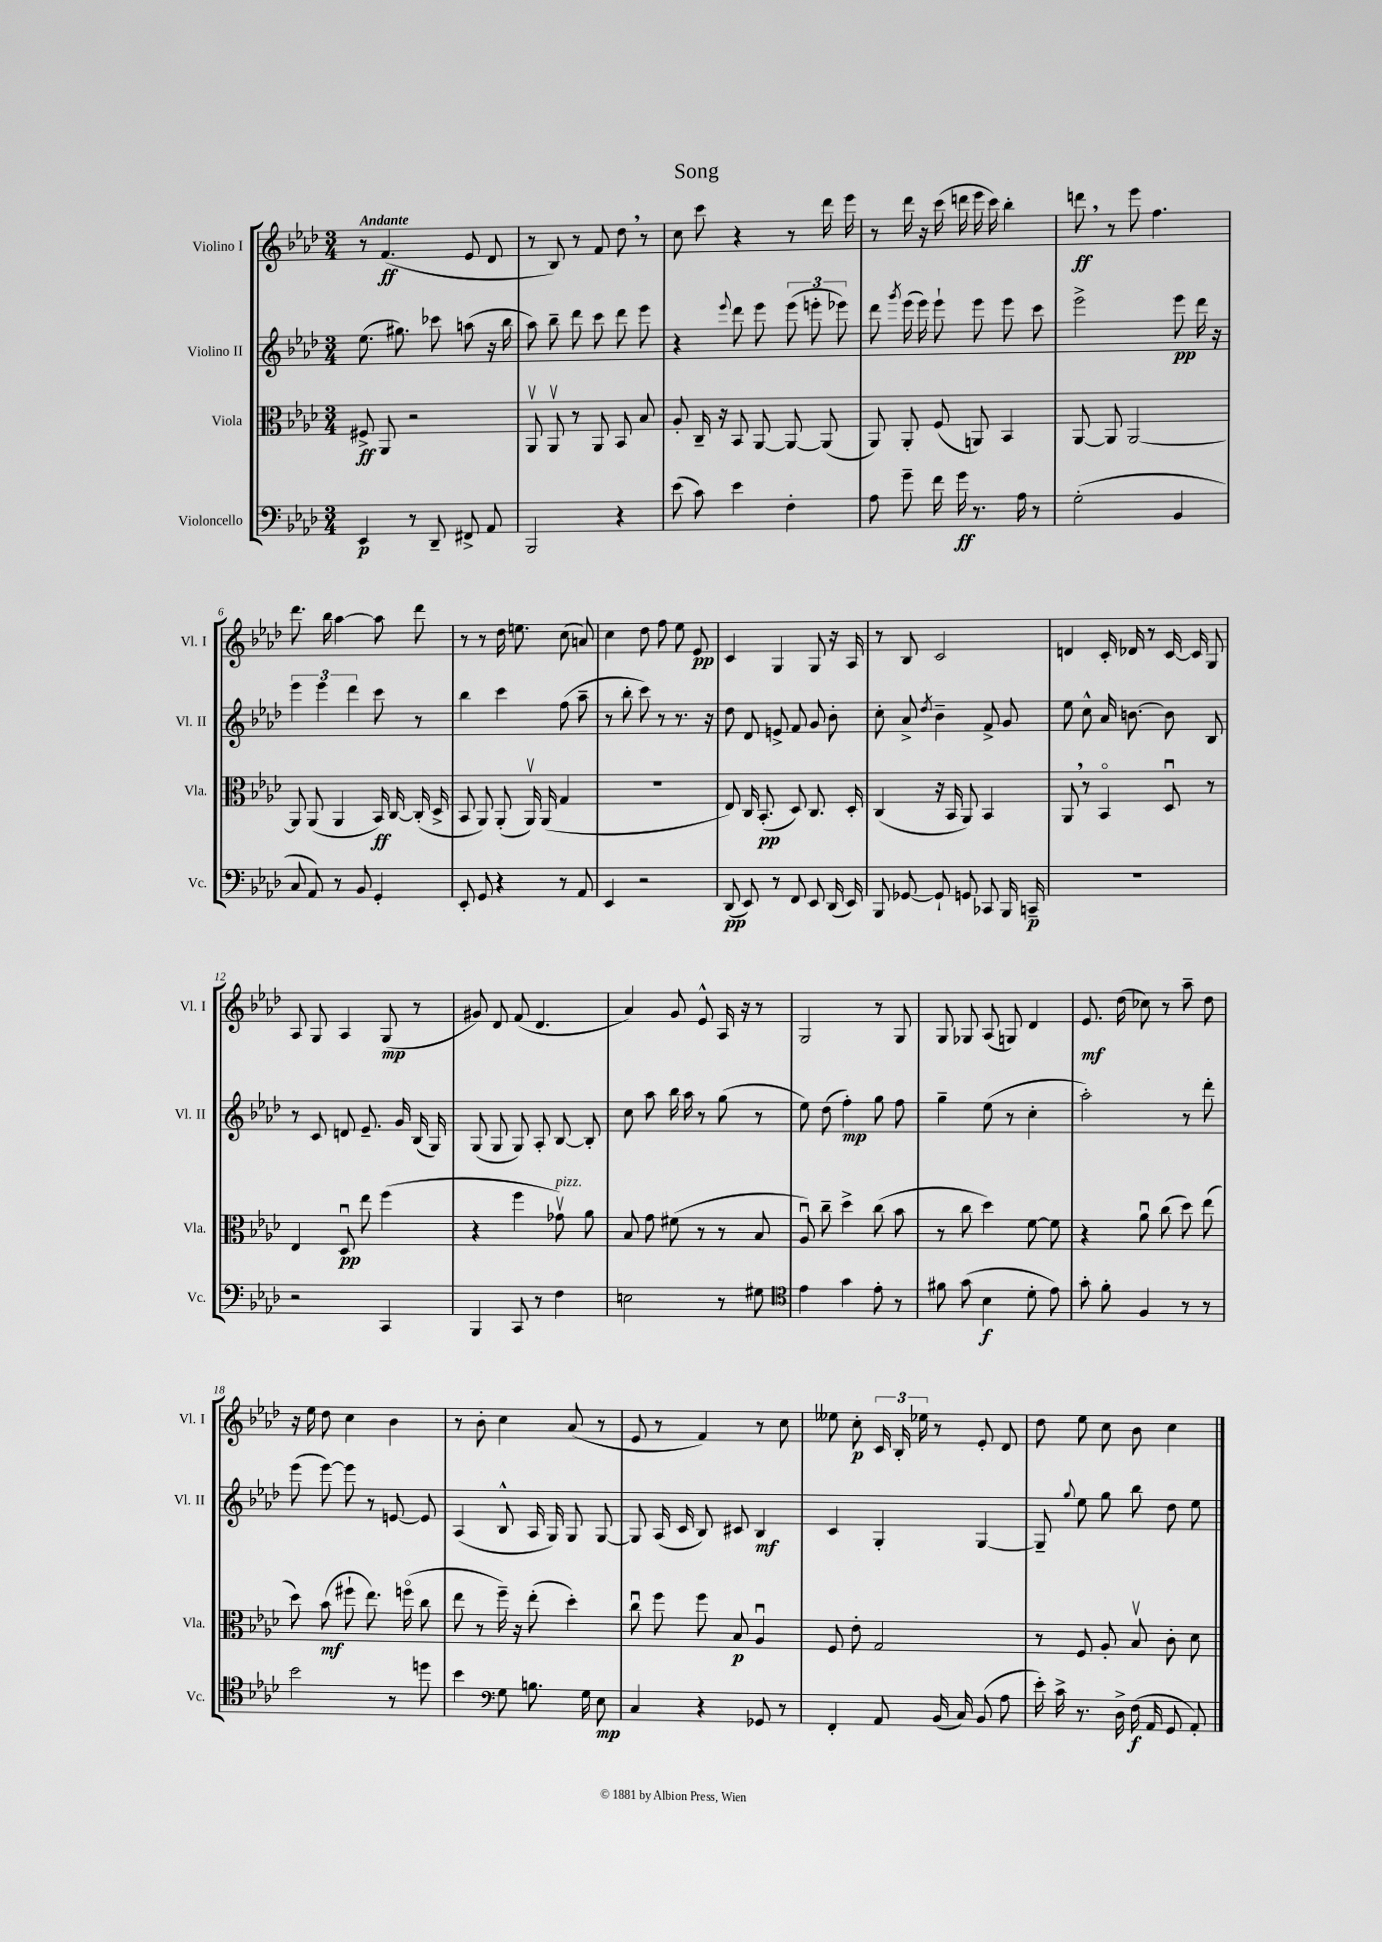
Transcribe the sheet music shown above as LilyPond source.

\header { title = "Song" }
<<
\new StaffGroup <<
\new Staff = "s0" \with { instrumentName = "Violino I" shortInstrumentName = "Vl. I" } {
    \clef treble \key aes \major \numericTimeSignature \time 3/4 \tempo "Andante"
    \autoBeamOff r8 f'4.\ff( ees'8 des'8 |
    r8 bes8) r8 f'8 des''8 \breathe r8 |
    c''8 c'''8 r4 r8 des'''16 ees'''16 |
    r8 des'''16 r16 c'''16( d'''16 ees'''16 c'''16) bes''4-. |
    d'''8\ff \breathe r8 ees'''8 f''4. |
    des'''8. bes''16 aes''4~ aes''8 des'''8 |
    r8 r8 des''16 e''8. c''8( a'8) |
    c''4 des''8 f''8 ees''8 ees'8\pp |
    c'4 g4 g8 r16 aes16 |
    r8 bes8 c'2 |
    d'4 c'16-. des'16 r8 c'16~ c'16 g8 |
    aes8 g8 aes4 g8\mp( r8 |
    gis'8) des'8 f'8( des'4. |
    aes'4) g'8 ees'8-^ aes16 r16 r8 |
    g2 r8 g8 |
    g8 ges8 aes8( g8) des'4 |
    ees'8.\mf des''16( ces''8) r8 aes''8-- des''8 |
    r16 ees''16 des''8 c''4 bes'4 |
    r8 bes'8-. c''4 aes'8( r8 |
    ees'8 r8 f'4) r8 c''8 |
    eeses''8 c''8-.\p \tuplet 3/2 { c'16 bes16-. ees''16 } r8 ees'8-. des'8 |
    des''8 ees''8 c''8 bes'8 c''4 \bar "|." |
}
\new Staff = "s1" \with { instrumentName = "Violino II" shortInstrumentName = "Vl. II" } {
    \clef treble \key aes \major \numericTimeSignature \time 3/4
    \autoBeamOff ees''8.( gis''8.) ces'''8 a''8( r16 bes''16 |
    aes''8) bes''8-- des'''8 c'''8 des'''8 ees'''8 |
    r4 \appoggiatura { ees'''8 } des'''8 ees'''8 \tuplet 3/2 { ees'''8( e'''8-. ees'''8) } |
    des'''8 \acciaccatura { g'''8 } ees'''16( ees'''16) ees'''8-! ees'''8 ees'''8 c'''8 |
    ees'''2-> ees'''8\pp des'''16 r16 |
    \tuplet 3/2 { ees'''4 ees'''4 des'''4 } c'''8 r8 |
    bes''4 c'''4 f''8( aes''8-- |
    r8 bes''8-. c'''8) r8 r8. r16 |
    des''8 des'8 e'8-> f'8 g'8 bes'8-. |
    c''8-. aes'8-> \acciaccatura { des''8 } bes'4-- f'8-> g'8 |
    ees''8 c''8-^ aes'16 b'8.~ b'8 bes8 |
    r8 c'8 d'8 ees'8.-- g'16 bes16( g16) |
    g8( g8 g8) aes8-. bes8~ bes8-. |
    c''8 aes''8 bes''16 aes''16 r8 g''8( r8 |
    ees''8) des''8( f''4-.\mp) g''8 f''8 |
    g''4-- ees''8( r8 c''4-. |
    aes''2-.) r8 des'''8-. |
    ees'''8( ees'''8~) ees'''8 r8 e'8~ e'8 |
    aes4( bes8-^ aes16 g16) g8 g8~ |
    g8 aes16( c'16 bes8) cis'8 bes4\mf |
    c'4 g4-. g4~ |
    g8-- \appoggiatura { g''8 } ees''8 g''8 bes''8 des''8 ees''8 \bar "|." |
}
\new Staff = "s2" \with { instrumentName = "Viola" shortInstrumentName = "Vla." } {
    \clef alto \key aes \major \numericTimeSignature \time 3/4
    \autoBeamOff fis8->\ff aes,8 r2 |
    aes,8\upbow aes,8\upbow r8 aes,8 bes,8 bes8 |
    aes8-. c16-- r16 bes,8 aes,8~ aes,8~ aes,8( |
    aes,8) aes,8-. f8( a,8) bes,4 |
    aes,8~ aes,8 aes,2~ |
    aes,8 aes,8( aes,4 bes,16\ff) c16~ c16-.( des16-> |
    bes,8 aes,8) aes,8-.( aes,16\upbow) aes,16( g4 |
    R2. |
    ees8) c16 bes,8.-.\pp( des8) c8. des16-. |
    c4( r16 bes,16 aes,8) bes,4 |
    aes,8 \breathe r8 bes,4\flageolet des8\downbow r8 |
    ees4 des8\downbow\pp ees''8 f''4( |
    r4 f''4 ges'8\upbow^\markup { \italic "pizz." }) aes'8 |
    bes8 g'8 fis'8( r8 r8 bes8 |
    aes8\downbow) c''8-- des''4-> c''8( bes'8 |
    r8 c''8 des''4) f'8~ f'8 |
    r4 aes'8\downbow c''8( des''8) ees''8( |
    des''8) bes'8\mf( fis''8-! ees''8.) f''16\flageolet( c''8 |
    ees''8 r8 f''16--) r16 ees''8-.( des''4-.) |
    c''8\downbow f''8 f''8 bes8\p aes4\downbow |
    f8 ees'8-. g2 |
    r8 f8 aes8-. bes8\upbow c'8-. des'8 \bar "|." |
}
\new Staff = "s3" \with { instrumentName = "Violoncello" shortInstrumentName = "Vc." } {
    \clef bass \key aes \major \numericTimeSignature \time 3/4
    \autoBeamOff ees,4\p r8 des,8-- fis,8-> aes,8 |
    bes,,2 r4 |
    ees'8( c'8) ees'4 f4-. |
    aes8 g'8-- f'16 g'16\ff r8. aes16 r8 |
    g2-.( bes,4 |
    c8 aes,8) r8 bes,8 g,4-. |
    ees,8-. g,8 r4 r8 aes,8 |
    ees,4 r2 |
    des,8\pp( ees,8) r8 f,8 ees,8 des,16( ees,16) |
    bes,,8 ges,8~ ges,8-! g,8 ces,8 bes,,16 c,16--\p |
    R2. |
    r2 c,4 |
    bes,,4 c,8 r8 f4 |
    e2 r8 gis8 |
    \clef tenor ees'4 g'4 ees'8-. r8 |
    fis'8 g'8( bes4\f des'8-. ees'8) |
    g'8-. f'8-. f4 r8 r8 |
    bes'2 r8 d''8 |
    bes'4 \clef bass g8 b8. g16 ees8\mp |
    c4 r4 ges,8 r8 |
    f,4-. aes,8 bes,16( c16) bes,8( aes8 |
    ees'16-.) c'16-> r8. des16-> f16\f( aes,16 g,8 aes,8-.) \bar "|." |
}
>>
>>
